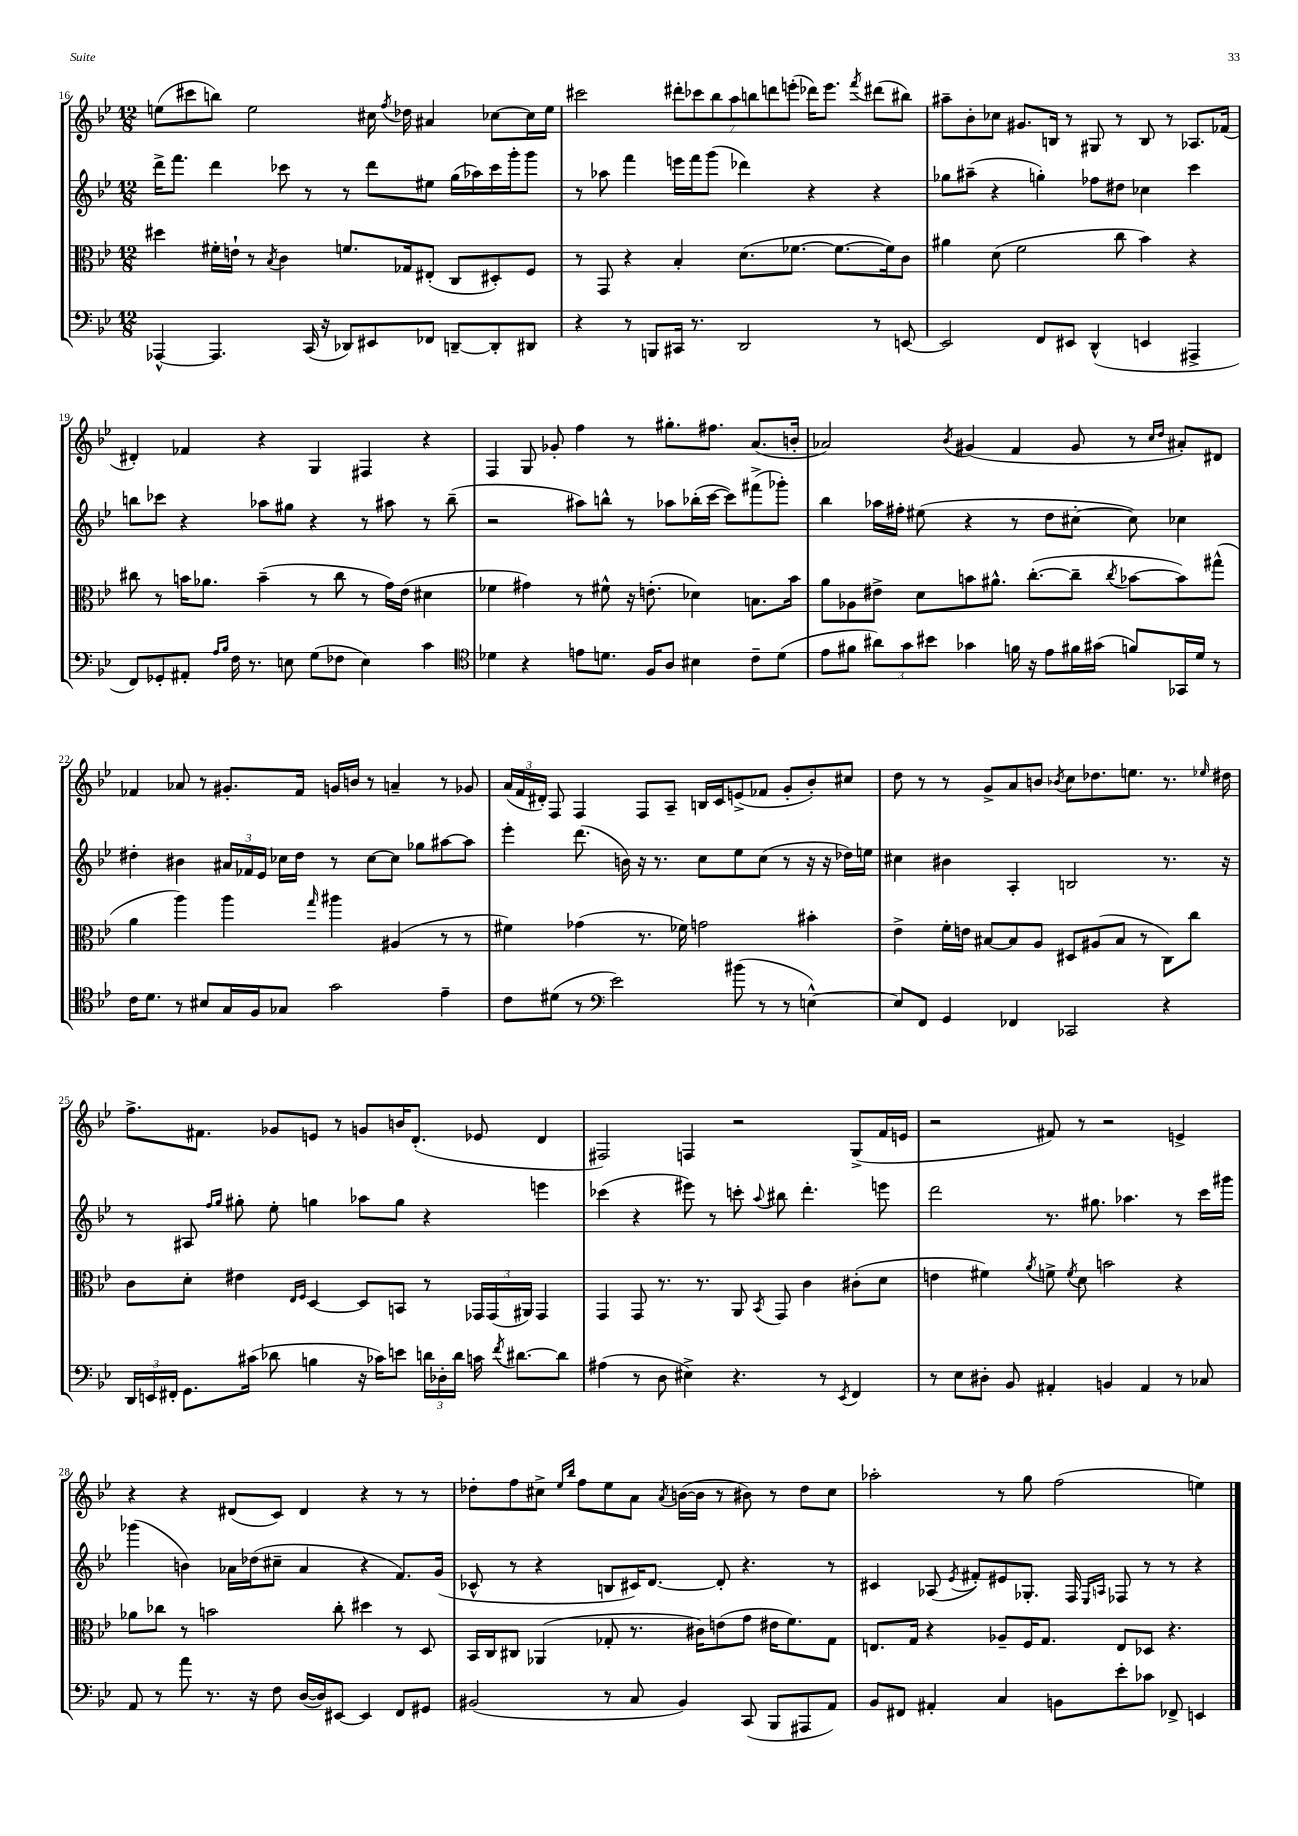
<<
\new StaffGroup <<
\new Staff = "s0" {
    \clef treble \key bes \major \numericTimeSignature \time 12/8
    \autoBeamOff e''8[( cis'''8 b''8]) e''2 cis''16 \acciaccatura { f''8 } des''16 ais'4 ces''8[~ ces''16 e''16] |
    cis'''2 \tuplet 7/4 { dis'''8[-. ces'''8 bes''8 a''8 b''8 d'''8 e'''8]-.( } des'''16[) e'''8.] \acciaccatura { f'''8 } dis'''8[( bis''8]) |
    ais''8[-- bes'8-. ces''8] gis'8.[ b16] r8 gis8 r8 b8 r8 aes8.[ fes'16]( |
    dis'4-.) fes'4 r4 g4 fis4 r4 |
    f4 g8 ges'8-. f''4 r8 gis''8.[-. fis''8.] a'8.[( b'16]-. |
    aes'2) \acciaccatura { bes'8 } gis'4( f'4 gis'8 r8 \grace { c''16[ d''16] } ais'8[-.) dis'8] |
    fes'4 aes'8 r8 gis'8.[-. fes'16] g'16[ b'16] r8 a'4-- r8 ges'8 |
    \tuplet 3/2 { a'16[( f'16 dis'16]-.) } f8 f4 f8[ a8]-- b16[ c'16 e'8->( fes'8] g'8[-. bes'8-.) cis''8] |
    d''8 r8 r8 g'8[-> a'8 b'8] \acciaccatura { bes'8 } c''8[ des''8. e''8.] r8. \grace { ees''16 } dis''16 |
    f''8.[-> fis'8.] ges'8[ e'8] r8 g'8[ b'16 d'8.]-.( ees'8 d'4 |
    fis2) f4 r2 g8[->( f'16 e'16] |
    r2 fis'8) r8 r2 e'4-> |
    r4 r4 dis'8[( c'8]) dis'4 r4 r8 r8 |
    des''8[-. f''8 cis''8]-> \grace { ees''16[ bes''16] } f''8[ ees''8 a'8] \acciaccatura { a'8 } b'16[~( b'16] r8 bis'8) r8 des''8[ cis''8] |
    aes''2-. r8 g''8 f''2( e''4) \bar "|." |
}
\new Staff = "s1" {
    \clef treble \key bes \major \numericTimeSignature \time 12/8
    \autoBeamOff d'''16[-> f'''8.] d'''4 ces'''8 r8 r8 d'''8[ eis''8] g''16[( aes''16) ces'''16 g'''16-. g'''8] |
    r8 aes''8 f'''4 e'''16[ f'''16 g'''8]( des'''4) r4 r4 |
    ges''8[ ais''8]--( r4 g''4-.) fes''8[ dis''8] ces''4 c'''4 |
    b''8[ ces'''8] r4 aes''8[ gis''8] r4 r8 ais''8 r8 b''8--( |
    r2 ais''8[) b''8]-^ r8 aes''8[ bes''16-.( c'''16]~ c'''8[) fis'''8->( ges'''8]-.) |
    bes''4 aes''16[ fis''16]-. eis''8( r4 r8 d''8[ cis''8]~-. cis''8) ces''4 |
    dis''4-. bis'4 \tuplet 3/2 { ais'16[ fes'16 ees'16] } ces''16[ dis''16] r8 ces''8[~ ces''8] ges''8[ ais''8~ ais''8] |
    ees'''4-. d'''8.( b'16) r16 r8. c''8[ ees''8 c''8]( r8 r16 r16 des''16[) e''16] |
    cis''4 bis'4 a4-. b2 r8. r16 |
    r8 ais8 \grace { f''16[ g''16] } gis''8-. ees''8-. g''4 aes''8[ g''8] r4 e'''4 |
    ces'''4( r4 eis'''8) r8 c'''8-. \appoggiatura { a''8 } bis''8 d'''4.-. e'''8 |
    d'''2 r8. gis''8. aes''4. r8 c'''16[ gis'''16] |
    ges'''4( b'4) aes'16[ des''16( cis''8]-- aes'4 r4 f'8.[) g'16]( |
    ces'8-^ r8 r4 b8[ cis'16) d'8.]~ d'8-. r4. r8 |
    cis'4 aes8( \acciaccatura { ees'8 } fis'8[-.) eis'8 ges8.]-. f16 \grace { ees16[ a16] } fes8 r8 r8 r4 \bar "|." |
}
\new Staff = "s2" {
    \clef alto \key bes \major \numericTimeSignature \time 12/8
    \autoBeamOff dis''4 fis'16[-. e'16]-! r8 \acciaccatura { bes8 } c'4 f'8.[ ges16 eis8]-.( c8[ dis8-.) f8] |
    r8 g,8 r4 bes4-. d'8.[( fes'8.]~ fes'8.[~ fes'16) c'8] |
    ais'4 d'8( f'2 c''8 bes'4) r4 |
    cis''8 r8 b'16[ aes'8.] b'4--( r8 cis''8 r8 g'16[) ees'16]( dis'4 |
    fes'4 gis'4) r8 fis'8-^ r16 e'8.-.( des'4) b8.[ bes'16] |
    a'8[ aes8 eis'8]-> d'8[ b'8 ais'8.]-^ c''8.[~-.( c''8]-- \acciaccatura { c''8 } bes'8[~ bes'8) gis''8]-^( |
    a'4 a''4) a''4 \grace { g''16 } ais''4 ais4( r8 r8 |
    fis'4) ges'4( r8. fes'16) g'2 bis'4-. |
    ees'4-> f'16[-. e'16] bis8[~ bis8 a8] dis8[ ais8( bis8] r8 c8[) c''8] |
    c'8[ d'8]-. eis'4 \grace { ees16[ f16] } d4~ d8[ b,8] r8 \tuplet 3/2 { ges,16[ ges,16( ais,16]) } ges,4 |
    g,4 g,8 r8. r8. a,8 \acciaccatura { bes,8 } g,8 c'4 cis'8[-.( d'8] |
    e'4 fis'4) \acciaccatura { a'8 } f'8-> \acciaccatura { f'8 } d'8 b'2 r4 |
    aes'8[ ces''8] r8 b'2 ces''8-. dis''4 r8 d8 |
    bes,16[ c16 cis8] aes,4( ges8-. r8. cis'16[) e'8( g'8] eis'16[ f'8.) ges8] |
    e8.[ g16] r4 aes8[-- f16 g8.] e8[ des8] r4. \bar "|." |
}
\new Staff = "s3" {
    \clef bass \key bes \major \numericTimeSignature \time 12/8
    \autoBeamOff aes,,4~-^ aes,,4. c,16( r16 des,8[) eis,8 fes,8] d,8[~-- d,8-. dis,8] |
    r4 r8 b,,8[ cis,16] r8. d,2 r8 e,8~ |
    e,2 f,8[ eis,8] d,4-^( e,4 ais,,4-> |
    f,8[) ges,8-. ais,8]-. \grace { a16[ bes16] } f16 r8. e8 g8[( fes8] e4) c'4 |
    \clef tenor des'4 r4 e'8[ d'8.] f16[ a8] bis4 c'8[-- d'8]( |
    ees'8[ fis'8] \tuplet 3/2 { ais'8[) g'8 bis'8] } ges'4 f'16 r16 ees'8[ fis'16 gis'16]( f'8[) ges,16 d'16] r8 |
    c'16[ d'8.] r8 bis8[ g16 f16 ges8] g'2 ees'4-- |
    c'8[ dis'8]( r8 \clef bass ees'2) bis'8( r8 r8 e4~-^) |
    e8[ f,8] g,4 fes,4 ces,2 r4 |
    \tuplet 3/2 { d,16[ e,16 fis,16]-. } g,8.[ cis'16]( des'8 b4 r16 ces'16[) e'8] \tuplet 3/2 { d'16[ des16-. d'16] } c'16 \acciaccatura { f'8 } dis'8.[~ dis'8] |
    ais4( r8 d8 eis4->) r4. r8 \acciaccatura { ees,8 } f,4 |
    r8 ees8[ dis8]-. bes,8 ais,4-. b,4 ais,4 r8 ces8 |
    a,8 r8 a'8 r8. r16 f8 d16[~( d16) eis,8]~ eis,4 f,8[ gis,8] |
    bis,2( r8 c8 bis,4) c,8( bes,,8[ ais,,8 a,8]) |
    bes,8[ fis,8] ais,4-. c4 b,8[ ees'8-. ces'8] fes,8-> e,4 \bar "|." |
}
>>
>>
\layout { \context { \Score currentBarNumber = #16 } }
